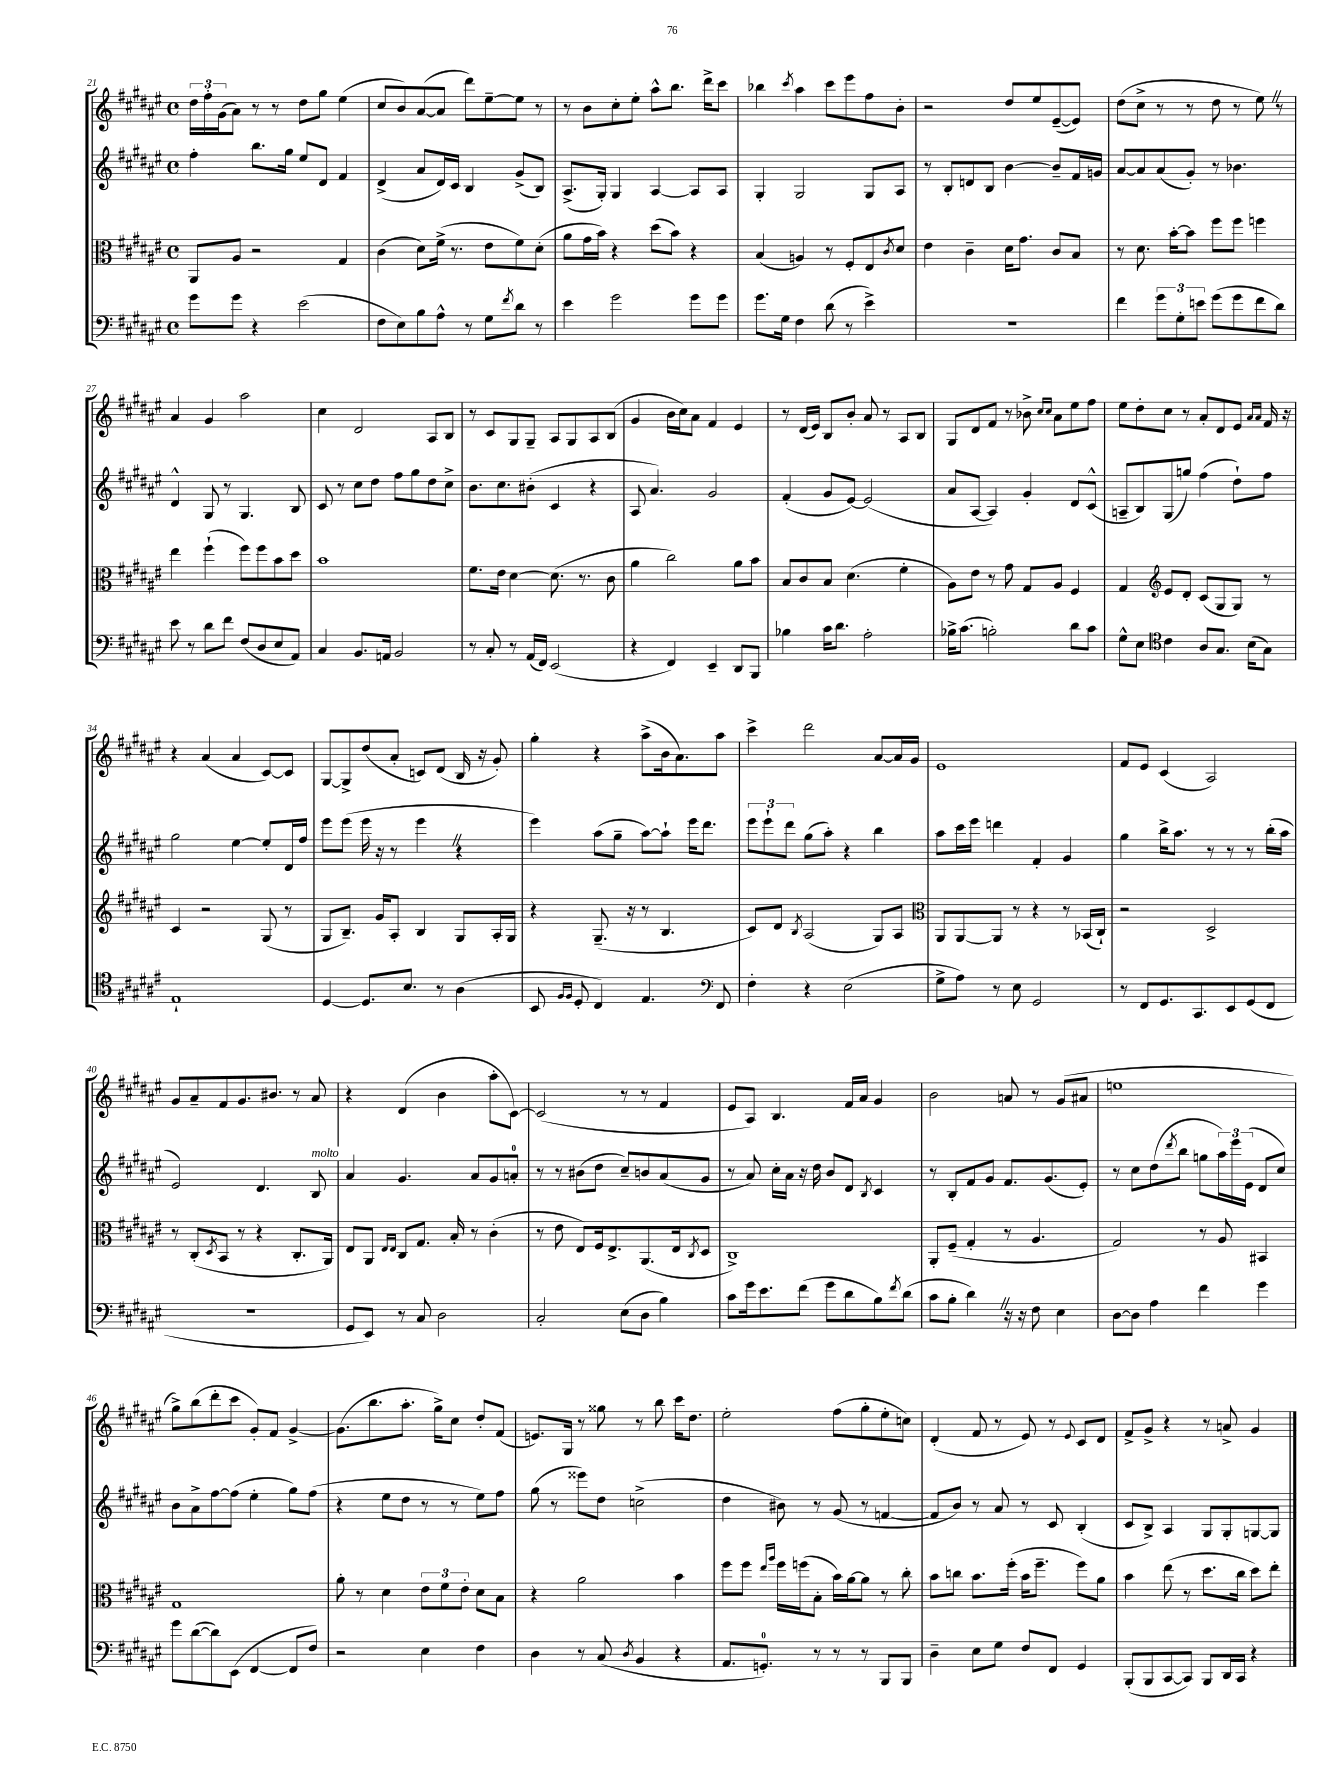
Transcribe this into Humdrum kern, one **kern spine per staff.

**kern	**kern	**kern	**kern
*part4	*part3	*part2	*part1
*staff4	*staff3	*staff2	*staff1
*clefF4	*clefC3	*clefG2	*clefG2
*k[f#c#g#d#a#e#]	*k[f#c#g#d#a#e#]	*k[f#c#g#d#a#e#]	*k[f#c#g#d#a#e#]
*M4/4	*M4/4	*M4/4	*M4/4
*met(c)	*met(c)	*met(c)	*met(c)
=21	=21	=21	=21
8g#\L	8AA#/L	4ff#'\	24dd#\LL
.	.	.	24ff#'\
.	.	.	(24g#\J
8g#\J	8A#/J	.	8a#\J)
4r	2r	8.bb\L	8r
.	.	.	8r
.	.	16gg#\Jk	.
(2e#\	.	8ee#/L	8dd#\L
.	.	8d#/J	8gg#\J
.	4G#/	4f#/	(4ee#\
=22	=22	=22	=22
8F#\L	(4c#\	(4d#^/	8cc#/L
8E#\)	.	.	8b/)
8B\	8d#\L)	8a#/L	([8a#/
8A#^^\J	(16f#^\Jk	16d#/L)	8a#/J]
.	8.r	16c#/JJ	.
8r	.	4B/	8ddd#\L)
8G#\L	8e#\L	.	[8ee#~\
8qf#/	.	.	.
8d#\J	8f#\)	(8g#^/L	8ee#\J]
8r	(8d#'\J	8B/J)	8r
=23	=23	=23	=23
4e#\	8a#\L	(8.A#^/L	8r
.	16g#\L	.	8b\L
.	16b\JJ)	16G#'/Jk)	.
2g#\	4r	4G#/	8cc#'\
.	.	.	8ee#'\J
.	(8dd#\L	[4A#/	8aa#^^\L
.	8b\J)	.	8.bb\J
8g#\L	4r	8A#/L]	.
.	.	.	16ddd#^\KL
8g#\J	.	8A#/J	8ccc#\J
=24	=24	=24	=24
8.g#\L	(4B/	4G#'/	4bb-X\
16G#\Jk	.	.	.
.	.	.	8qccc#/
4F#\	4An/)	2G#/	4aa#\
(8d#\	8r	.	8ccc#\L
8r	8F#'/L	.	8eee#\
4e#^\)	8E#/	8G#/L	8ff#\
.	8qc#/	.	.
.	8d#/J	8A#/J	8b'\J
=25	=25	=25	=25
1r	4e#\	8r	2r
.	.	8B'/L	.
.	4c#~\	8dn/	.
.	.	8B/J	.
.	16d#\KL	[4b\	8dd#/L
.	8.g#\J	.	.
.	.	.	8ee#/
.	8c#/L	8b~/L]	([8e#~/
.	8B/J	16f#/L	8e#/J])
.	.	16gn/JJ	.
=26	=26	=26	=26
4f#\	8r	[8a#/L	(8dd#\L
.	8.d#\	8a#/]	8cc#^\J
12g#\L	.	(8a#/	8r
.	[16b'\KL	.	.
12G#'\	.	.	.
.	8b\J]	8g#'/J)	8r
12en\J	.	.	.
(8g#\L	8ff#\L	8r	8dd#\
8g#\	8ff#\J	4.b-X\	8r
8f#\	4ffn\	.	8ee#Z\)
8d#\J)	.	.	8r
!!LO:LB:g=z
=27	=27	=27	=27
8e#\	4ee#\	4d#^^/	4a#/
8r	.	.	.
8d#\L	(4ff#`\	8G#/	4g#/
8f#\J	.	8r	.
(8F#/L	8ff#\L)	4.G#/	2aa#\
8D#/	8ff#\	.	.
8E#/	8b\	.	.
8AA#/J)	8dd#\J	8B/	.
=28	=28	=28	=28
4C#/	1b	8c#/	4cc#\
.	.	8r	.
8.BB/L	.	8cc#\L	2d#/
.	.	8dd#\J	.
16AAn/Jk	.	.	.
2BB/	.	8ff#\L	.
.	.	8gg#\	.
.	.	8dd#\	8A#/L
.	.	8cc#^\J	8B/J
=29	=29	=29	=29
8r	8.f#\L	8.b\L	8r
8C#'/	.	.	8c#/L
.	16e#\Jk	8.cc#\	.
8r	[4d#\	.	8G#/
(16AA#/LL	.	(8b#X'\J	8G#~/J
16FF#/JJ)	.	.	.
(2EE#/	(8.d#\]	4c#/	8A#/L
.	.	.	8G#/
.	8.r	.	.
.	.	4r	8A#/
.	8c#\	.	(8B/J
=30	=30	=30	=30
4r	4a#\	8A#/	4g#/
.	.	4.a#/)	.
4FF#/)	2cc#\)	.	16b\LL
.	.	.	16cc#\J)
.	.	.	8a#\J
4EE#~/	.	2g#/	4f#/
8DD#/L	8a#\L	.	4e#/
8BBB/J	8b\J	.	.
=31	=31	=31	=31
4B-X\	8B/L	(4f#'/	8r
.	8c#/	.	(16d#/LL
.	.	.	16e#/JJ)
16c#\KL	8B/J	8g#/L	8B/L
8.d#\J	.	.	.
.	(4.d#\	[8e#/J)	8b'/J
2A#'\	.	(2e#/]	8a#/
.	.	.	8r
.	4f#'\	.	8A#/L
.	.	.	8B/J
=32	=32	=32	=32
16B-X^\KL	8A#\L)	8a#/L	8G#/L
(8.c#\J	.	.	.
.	8e#\J	[8A#/J	8d#/
2Bn'\)	8r	4A#/])	8f#/J
.	8g#\	.	8r
.	8G#/L	4g#'/	8b-X^\
.	.	.	16qqcc#/LL
.	.	.	16qqcc#/JJ
.	8A#/J	.	8a#\L
8d#\L	4F#/	8d#/L	8ee#\
8c#\J	.	(8c#^^/J	8ff#\J
=33	=33	=33	=33
8G#^^\L	4G#/	8An~/L	8ee#\L
8E#\J	.	8B/)	8dd#'\
*clefC4	*clefG2	*	*
4c#\	8e#/L	(8G#/	8cc#\J
.	8d#'/J	8ggn/J)	8r
8A#/L	(8c#/L	(4ff#\	8a#'/L
8.G#/J	8G#/	.	8d#/
.	8G#/J)	8dd#`\L)	8e#/J
(16B\KL	.	.	.
.	.	.	16qqa#/LL
.	.	.	16qqa#/JJ
8G#\J)	8r	8ff#\J	16f#/
.	.	.	16r
!!LO:LB:g=z
=34	=34	=34	=34
1E#`	4c#/	2gg#\	4r
.	2r	.	(4a#/
.	.	[4ee#\	4a#/
.	(8G#/	8ee#'/L]	[8c#/L)
.	8r	16d#/L	8c#/J]
.	.	16ff#/JJ	.
=35	=35	=35	=35
[4D#/	8G#/L	8eee#\L	[8G#/L
.	8.B~/J)	(8eee#\J	8G#^/]
8.D#/L]	.	16eee#\	(8dd#/
.	16g#/KL	16r	.
.	8A#'/J	8r	8a#'/J
8.B/J	.	.	.
.	4B/	4eee#Z\	8cn/L)
8r	.	.	(8d#/J
(4A#\	8G#/L	4r	16B/
.	.	.	16r
.	16A#'/L	.	8g#'/)
.	16G#/JJ	.	.
=36	=36	=36	=36
8BB/	4r	4eee#\)	4gg#'\
16qqF#/LL	.	.	.
16qqF#/JJ	.	.	.
8D#'/	.	.	.
4C#/)	(8.G#~/	(8aa#\L	4r
.	.	8gg#~\J	.
.	16r	.	.
4.E#/	8r	[8aa#\L)	(8aa#^\L
.	4.B/	8aa#`\J]	16b\k
.	.	.	8.a#\)
.	.	16eee#\KL	.
.	.	8.ddd#\J	.
*clefF4	*	*	*
8FF#/	.	.	8aa#\J
=37	=37	=37	=37
4F#'\	8c#/L)	12eee#\L	4ccc#^\
.	.	12eee#`\	.
.	8d#/J	.	.
.	.	12ddd#\J	.
.	8qB/	.	.
4r	(2A#/	(8gg#\L	2ddd#\
.	.	8aa#'\J)	.
(2E#\	.	4r	.
.	8G#/L)	4bb\	[8a#/L
.	8A#/J	.	16a#/L]
.	.	.	16g#/JJ
=38	=38	=38	=38
*	*clefC3	*	*
8G#^\L	8AA#/L	8aa#\L	1e#
8A#\J)	[8AA#/	16ccc#\L	.
.	.	16eee#\JJ	.
8r	8AA#/J]	4dddn\	.
8E#\	8r	.	.
2GG#/	4r	4f#'/	.
.	8r	4g#/	.
.	(16BB-X/LL	.	.
.	16C#`/JJ)	.	.
=39	=39	=39	=39
8r	2r	4gg#\	8f#/L
8FF#/L	.	.	8e#/J
8.GG#/	.	16bb^\KL	(4c#/
.	.	8.aa#\J	.
8.CC#/	.	.	.
.	2D#^/	8r	2A#/)
8EE#/	.	8r	.
(8GG#/	.	8r	.
8FF#/J	.	(16bb'\LL	.
.	.	16aa#\JJ	.
!!LO:LB:g=z
=40	=40	=40	=40
1r	8r	2e#/)	8g#/L
.	(8C#'/L	.	8a#~/
.	8qD#/	.	.
.	8BB/J	.	8f#/
.	8r	.	8.g#/
.	4r	4.d#/	.
.	.	.	8.b#X/J
.	8.C#'/L	.	8r
!	!	!LO:TX:a:i:t=molto	!
.	.	8B/	8a#/
.	16AA#/Jk)	.	.
=41	=41	=41	=41
8GG#/L	8E#/L	4a#/	4r
8EE#/J)	8AA#/J	.	.
.	16qqE#/LL	.	.
.	16qqE#/JJ	.	.
8r	8C#/L	4.g#/	(4d#/
8C#/	8.G#/J	.	.
2D#\	.	.	4b\
.	16B'/	.	.
.	8r	8a#/L	.
.	(4c#'\	8g#/	8aa#'\L
.	.	8an'/J	[8c#\J)
=42	=42	=42	=42
2C#'/	8r	8r	(2c#/]
.	8e#\	8r	.
.	8E#/L)	(8b#X\L	.
.	16F#/k	8dd#\J	.
.	8.E#^/	.	.
(8E#\L	.	8cc#~/L)	8r
8D#\J	(8.AA#/	8bn/	8r
4B\)	.	(8a#/	4f#/
.	16E#/k	.	.
.	8qC#/	.	.
.	8D#/J	8g#/J	.
=43	=43	=43	=43
8c#\L	1C#^)	8r	8e#/L
16g#\k	.	8a#/)	8A#/J)
8.e#\	.	.	.
.	.	16cc#'\LL	4.B/
.	.	16a#\JJ	.
(8f#\J	.	16r	.
.	.	16dd#\	.
8g#\L	.	8b/L	.
8d#\	.	8d#/J	16f#/LL
.	.	.	16a#/JJ
.	.	8qB/	.
8B\)	.	4c#/	4g#/
8qf#/	.	.	.
(8d#\J	.	.	.
=44	=44	=44	=44
8c#\L	8AA#'/L	8r	2b\
8B'\J	(8F#~/J	8B'/L	.
4d#Z\)	4G#'/	8f#/	.
.	.	8g#/J	.
16r	8r	8.f#/L	8an/
16r	.	.	.
8F#\	4.A#/	.	8r
.	.	(8.g#/	.
4E#\	.	.	(8g#/L
.	.	8e#'/J)	8a#X/J
=45	=45	=45	=45
[8D#\L	2G#/)	8r	1een
8D#\J]	.	8cc#\L	.
4A#\	.	(8dd#\	.
.	.	8qddd#/	.
.	.	8bb\J	.
4f#\	8r	8ggn\L	.
.	8A#/	24aa#\L)	.
.	.	24eee#\	.
.	.	(24e#\JJ	.
4g#\	4BB#X/	8d#/L	.
.	.	8cc#/J)	.
!!LO:LB:g=z
=46	=46	=46	=46
8g#\L	1G#	8b\L	8gg#^\L)
([8d#\	.	8a#^\	(8bb\
8d#\])	.	[8ff#\	8ddd#'\
(8EE#\J	.	(8ff#\J]	8ccc#\J
[4FF#/	.	4ee#'\	8g#'/L)
.	.	.	8f#/J
8FF#/L]	.	8gg#\L)	[4g#^/
8F#/J)	.	(8ff#\J	.
=47	=47	=47	=47
2r	8a#'\	4r	(8.g#\L]
.	8r	.	.
.	.	.	8.bb\
.	4d#\	8ee#\L	.
.	.	8dd#\J	8.aa#'\J
4E#\	12e#\L	8r	.
.	.	.	16gg#^\KL)
.	12f#\	.	.
.	.	8r	8cc#\J
.	12e#'\J	.	.
4F#\	8d#\L	8ee#\L)	8dd#'/L
.	8B\J	8ff#\J	(8f#/J
=48	=48	=48	=48
4D#\	4r	(8gg#\	8.en/L)
.	.	8r	.
.	.	.	16G#/Jk
8r	2a#\	8eee##X\L)	8r
(8C#/	.	8dd#\J	8gg##X\
8qD#/	.	.	.
4BB/	.	(2ccn^\	8r
.	.	.	8bb\
4r	4b\	.	16ccc#\KL
.	.	.	8.dd#\J
=49	=49	=49	=49
8.AA#/L	8ff#\L	4dd#\	2ee#'\
.	8ff#\J	.	.
8.GGn'/J)	.	.	.
.	16qqee#/LL	.	.
.	16qqaa#/JJ	.	.
.	16ff#\LL	8b#X\)	.
.	(16ffn\J	.	.
8r	8B'\J	8r	.
8r	16b\LL)	(8g#/	(8ff#\L
.	[16a#\J	.	.
8r	8a#\J]	8r	8gg#'\
8BBB/L	8r	[4fn/	8ee#'\
8BBB/J	8cc#'\	.	8ccn\J)
=50	=50	=50	=50
4D#~\	8b\L	8f/L]	(4d#'/
.	8ccn\J	8b/J)	.
8E#\L	8.b\L	8r	8f#/
8G#\J	.	8a#/	8r
.	(16ff#'\Jk	.	.
8F#/L	16b\KL	8r	8e#/)
.	8.ff#~\J	.	.
8FF#/J	.	8c#/	8r
.	.	.	8qqe#/
4GG#/	8ff#\L)	(4B'/	8c#/L
.	8a#\J	.	8d#/J
=51	=51	=51	=51
(8BBB'/L	4b\	8c#/L	8f#^/L
8BBB/	.	8B^/J)	8g#^/J
[8CC#/	(8ee#\	4A#/	4r
8CC#/J])	8r	.	.
8BBB/L	8.dd#\L	8G#/L	8r
16DD#/L	.	8G#'/	8an^/
16CC#/JJ	16cc#\Jk	.	.
4r	8dd#\L)	[8Gn/	4g#/
.	8ee#'\J	8G/J]	.
==	==	==	==
*-	*-	*-	*-
